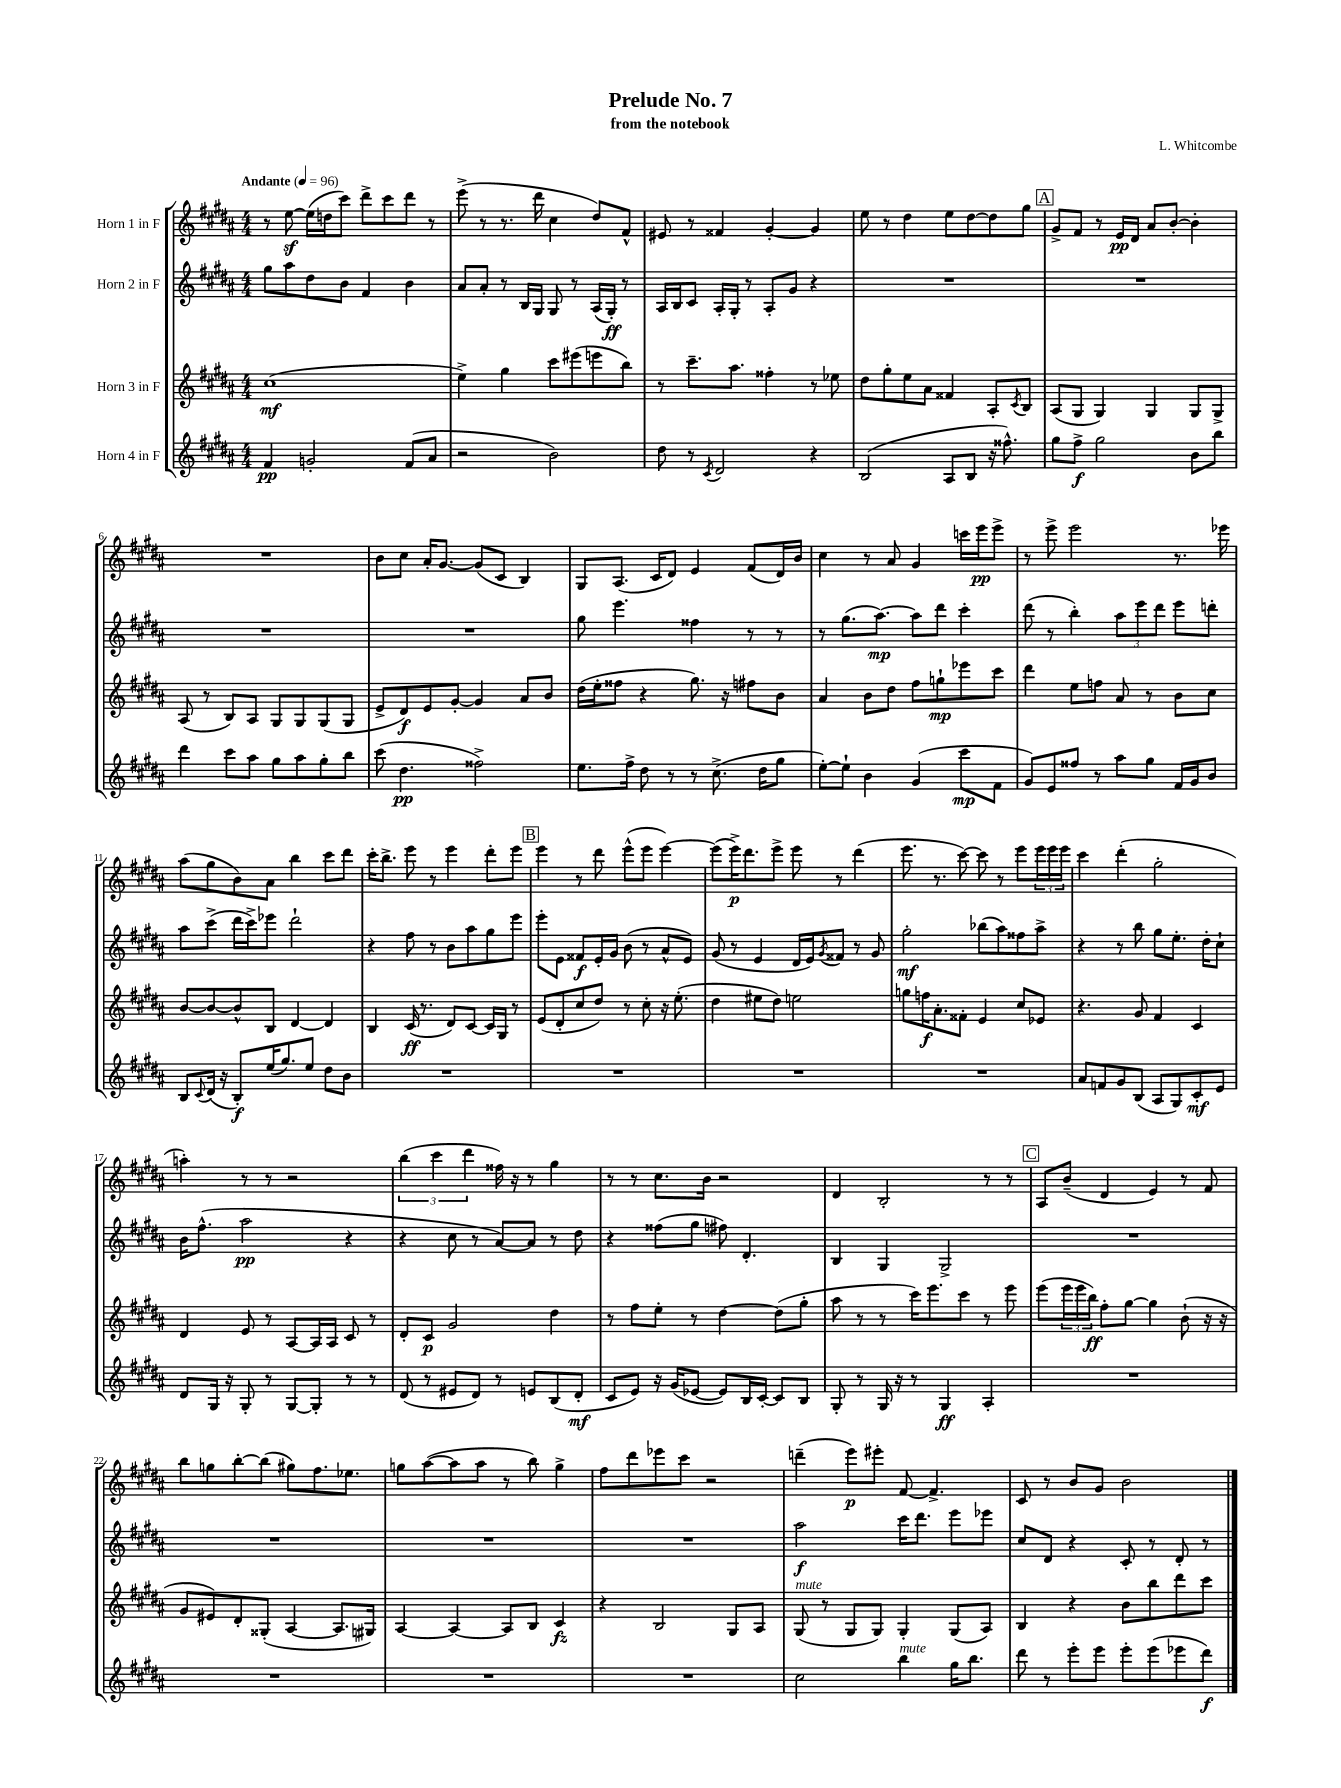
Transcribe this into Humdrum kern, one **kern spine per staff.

**kern	**kern	**kern	**kern
*staff4	*staff3	*staff2	*staff1
*clefG2	*clefG2	*clefG2	*clefG2
*k[f#c#g#d#a#]	*k[f#c#g#d#a#]	*k[f#c#g#d#a#]	*k[f#c#g#d#a#]
*M4/4	*M4/4	*M4/4	*M4/4
*MM96	*MM96	*MM96	*MM96
4f#	(1cc#	8gg#	8r
.	.	8aa#	[8ee
2g'	.	8dd#	(16ee]
.	.	.	16dd
.	.	8b	8ccc#)
.	.	4f#	8ddd#^
.	.	.	8ccc#
(8f#	.	4b	8ddd#
8a#	.	.	8r
=	=	=	=
2r	4ee^)	8a#	(8eee^
.	.	8a#'	8r
.	4gg#	8r	8.r
.	.	16B	.
.	.	16G#	16ddd#
2b)	8ccc#	8G#	4cc#
.	(8eee#	8r	.
.	8eee	(16A#	8dd#)
.	.	16G#')	.
.	8bb)	8r	8f#^^
=	=	=	=
8dd#	8r	16A#	8e#
.	.	16B	.
8r	8.ccc#~	8c#	8r
8qc#	.	.	.
2d#	.	16A#'	4f##
.	8.aa#	16G#'	.
.	.	8r	.
.	4ff##'	8A#'	[4g#'
.	.	8g#	.
4r	8r	4r	4g#]
.	8ee-	.	.
=	=	=	=
(2B	8dd#	1r	8ee
.	8gg#'	.	8r
.	8ee	.	4dd#
.	8a#	.	.
8A#	4f##	.	8ee
8B	.	.	[8dd#
16r	8A#'	.	8dd#]
8.ff##^^)	.	.	.
.	8qc#	.	.
.	8B	.	8gg#
=	=	=	=
8gg#	(8A#	1r	8g#^
8ff#^	8G#	.	8f#
2gg#	4G#)	.	8r
.	.	.	16e
.	.	.	16d#
.	4G#	.	8a#
.	.	.	[8b'
8b	8G#	.	4b']
8bb	8G#^	.	.
=	=	=	=
4ddd#	(8A#	1r	1r
.	8r	.	.
8ccc#	8B)	.	.
8aa#	8A#	.	.
8gg#	8G#	.	.
8aa#	8G#	.	.
8gg#'	(8G#	.	.
8bb	8G#	.	.
=	=	=	=
(8ccc#	8e^	1r	8b
4.dd#	8d#)	.	8cc#
.	8e	.	16a#'
.	.	.	[8.g#
.	[8g#'	.	.
2ff##^)	4g#]	.	(8g#]
.	.	.	8c#
.	8a#	.	4B)
.	8b	.	.
=	=	=	=
8.ee	(16dd#	8gg#	8G#
.	16ee'	.	.
.	8ff##	4.eee	(8.A#
16ff#^	.	.	.
8dd#	4r	.	.
.	.	.	16c#
8r	.	.	8d#)
8r	8.gg#)	4ff##	4e
(8.cc#^	.	.	.
.	16r	.	.
.	8ff#	8r	(8f#
16dd#	.	.	.
8gg#	8b	8r	16d#)
.	.	.	16b
=	=	=	=
[8ee')	4a#	8r	4cc#
8ee`]	.	(8.gg#	.
4b	8b	.	8r
.	.	[8.aa#)	.
.	8dd#	.	8a#
(4g#	8ff#	8aa#]	4g#
.	8gg`	8ddd#	.
8ccc#	8eee-	4ccc#'	16ccc
.	.	.	16eee
8f#	8ccc#	.	8eee^
=	=	=	=
8g#)	4ddd#	(8ddd#	8r
8e	.	8r	8eee^
8ff##	8ee	4bb')	2eee
8r	8ff	.	.
8aa#	8a#	12aa#	.
.	.	12eee	.
8gg#	8r	.	.
.	.	12ddd#	.
16f#	8b	8eee	8.r
16g#	.	.	.
8b	8cc#	8ddd'	.
.	.	.	16eee-
=	=	=	=
8B	[8b	8aa#	(8aa#
8qqc#	.	.	.
(16d#	8b_	(8ccc#^	8gg#
16r	.	.	.
8B')	8b^^]	16ddd#	8b)
.	.	16ccc#^)	.
(16ee	8B	8eee-	8a#
8.gg#)	.	.	.
.	[4d#	2ddd#`	4bb
8ee	.	.	.
8dd#	4d#]	.	8ccc#
8b	.	.	8ddd#
=	=	=	=
1r	4B	4r	16ccc#'
.	.	.	8.bb^
.	(16c#	8ff#	8eee
.	8.r	.	.
.	.	8r	8r
.	8d#)	8b	4eee
.	[8c#	8aa#	.
.	16c#]	8gg#	8ddd#'
.	16G#	.	.
.	8r	8eee	8eee
=	=	=	=
1r	(8e	8eee'	4eee
.	8d#'	8e	.
.	8cc#	8f##	8r
.	8dd#)	16e'	8ddd#
.	.	16g#	.
.	8r	(8b	(8eee^^
.	8cc#'	8r	8eee
.	16r	8a#^^	[4eee)
.	(8.ee'	.	.
.	.	8e)	.
=	=	=	=
1r	4dd#	(8g#	(8eee]
.	.	8r	16eee^)
.	.	.	8.ddd#
.	8ee#	4e	.
.	8dd#)	.	8eee^
.	2ee	16d#	8eee
.	.	16e)	.
.	.	8qg#	.
.	.	8f##	8r
.	.	8r	(4ddd#
.	.	8g#	.
=	=	=	=
1r	8gg	2gg#'	8.eee
.	16ff	.	.
.	8.a#'	.	8.r
.	8f##'	.	[8ccc#)
.	4e	(8bb-	8ccc#]
.	.	8aa#)	8r
.	8cc#	8ff##	8eee
.	8e-	8aa#^	24eee
.	.	.	24eee
.	.	.	24eee
=	=	=	=
8a#	4.r	4r	4ccc#
8f	.	.	.
8g#	.	8r	(4ddd#'
(8B	8g#	8bb	.
8A#	4f#	8gg#	2gg#'
8G#)	.	8.ee'	.
8c#'	4c#	.	.
.	.	16dd#'	.
8e	.	8cc#`	.
=	=	=	=
8d#	4d#	16b	4aa')
.	.	(8.ff#^^	.
16G#	.	.	.
16r	.	.	.
8G#'	8e	2aa#	8r
8r	8r	.	8r
[8G#	[8A#	.	2r
8G#']	16A#]	.	.
.	16A#	.	.
8r	8c#	4r	.
8r	8r	.	.
=	=	=	=
(8d#	8d#'	4r	(6bb
8r	8c#	.	.
.	.	.	6ccc#
8e#	2g#	8cc#	.
.	.	.	6ddd#
8d#)	.	8r	.
8r	.	[8a#)	16ff##)
.	.	.	16r
8e	.	8a#]	8r
(8B	4dd#	8r	4gg#
8d#'	.	8dd#	.
=	=	=	=
8c#	8r	4r	8r
8e)	8ff#	.	8r
16r	8ee'	(8ff##	8.cc#
(16g#	.	.	.
[8e-	8r	8gg#	.
.	.	.	16b
8e-])	[4dd#	8ff#)	2r
16B	.	4.d#'	.
[16c#'	.	.	.
8c#]	(8dd#]	.	.
8B	8gg#'	.	.
=	=	=	=
8G#'	8aa#	4B	4d#
8r	8r	.	.
16G#	8r	4G#	2B'
16r	.	.	.
8r	16ccc#)	.	.
.	8.eee	.	.
4G#	.	2G#^	.
.	8ccc#	.	.
4A#'	8r	.	8r
.	8eee	.	8r
=	=	=	=
1r	(8eee	1r	8A#
.	24eee	.	(8b~
.	24eee	.	.
.	24bb)	.	.
.	8ff#'	.	4d#
.	[8gg#	.	.
.	4gg#]	.	4e)
.	(8b`	.	8r
.	16r	.	8f#
.	16r	.	.
=	=	=	=
1r	8g#	1r	8bb
.	8e#)	.	8gg
.	8d#'	.	[8bb'
.	(8G##'	.	(8bb]
.	[4A#	.	8gg#)
.	.	.	8.ff#
.	8.A#]	.	.
.	.	.	8.ee-
.	16G#)	.	.
=	=	=	=
1r	[4A#	1r	8gg
.	.	.	([8aa#
.	4A#_	.	8aa#]
.	.	.	8aa#
.	8A#]	.	8r
.	8B	.	8bb)
.	4c#	.	4gg^
=	=	=	=
1r	4r	1r	8ff#
.	.	.	8ddd#
.	2B	.	8eee-
.	.	.	8ccc#
.	.	.	2r
.	8G#	.	.
.	8A#	.	.
=	=	=	=
2cc#	(8G#	2aa#	(4ddd~
.	8r	.	.
.	8G#	.	8eee)
.	8G#)	.	8eee#'
4bb	4G#'	16ccc#	[8f#
.	.	8.ddd#	.
.	.	.	4.f#^]
16gg#	(8G#	8eee	.
8.bb	.	.	.
.	8A#)	8eee-	.
=	=	=	=
8ddd#	4B	8cc#	8c#
8r	.	8d#	8r
8eee'	4r	4r	8b
8eee	.	.	8g#
8eee'	8b	8c#'	2b
(8eee	8bb	8r	.
8eee-	8ddd#	8d#'	.
8ddd#)	8ccc#	8r	.
==	==	==	==
*-	*-	*-	*-
